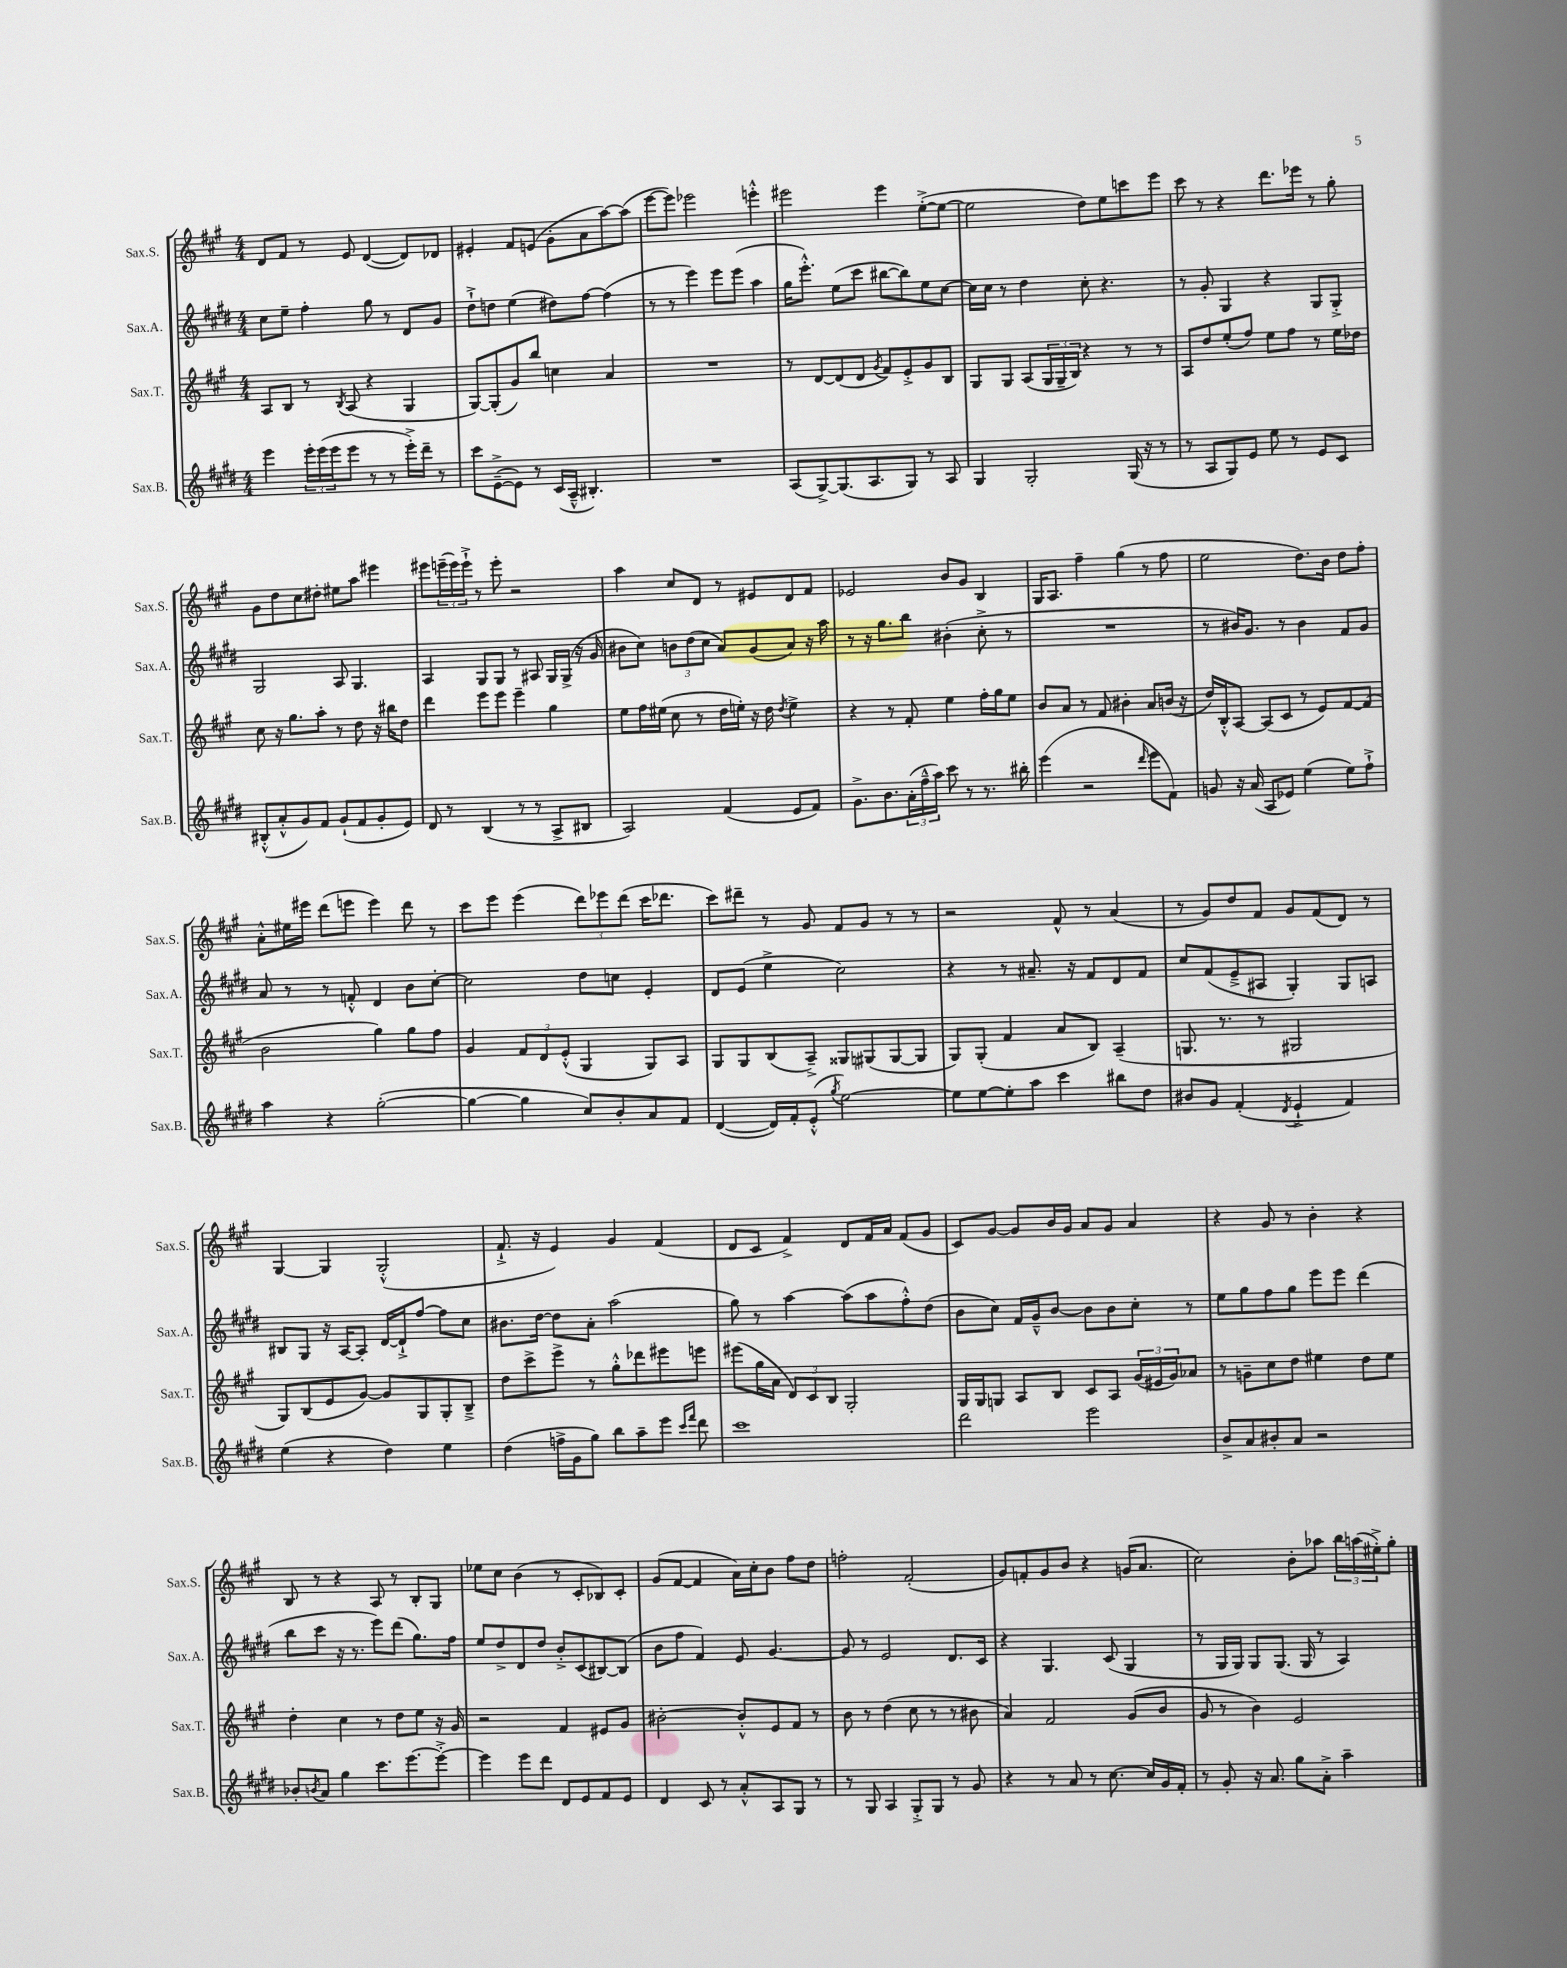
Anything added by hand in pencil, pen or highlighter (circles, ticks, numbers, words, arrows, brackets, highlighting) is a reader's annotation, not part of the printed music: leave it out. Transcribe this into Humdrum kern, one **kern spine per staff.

**kern	**kern	**kern	**kern
*staff4	*staff3	*staff2	*staff1
*clefG2	*clefG2	*clefG2	*clefG2
*k[f#c#g#d#]	*k[f#c#g#]	*k[f#c#g#d#]	*k[f#c#g#]
*M4/4	*M4/4	*M4/4	*M4/4
4eee\	8A/L	8cc#\L	8d/L
.	8B/J	8ee~\J	8f#/J
24eee'\LL	8r	4ff#'\	8r
(24eee\	.	.	.
24eee\J	.	.	.
.	8qB/	.	.
8eee\J	(8A/	.	8e/
8r	4r	8gg#\	([4d/
8r	.	8r	.
16eee'^\LL)	4G#/	8d#/L	8d/]L)
16ddd#~\JJ	.	.	.
8r	.	8g#/J	8d-/J
=	=	=	=
8ccc#\L	[8G#/L)	8dd#`^\L	4e#'/
([8e~^\	(8G#'/]	8dd\J	.
8e\]J)	8g#/)	(4ee\	8f#/L
8r	8bb/J	.	(8e/J
(16c#/LL	4cc\	8dd#\L)	8g#'\L
16A~^^/JJ	.	.	.
4.B#'/)	.	[8ff#\J	8a\
.	4a/	(4ff#\]	[8aa\)
.	.	.	(8aa\]J
=	=	=	=
1r	1r	8r	[8eee\L
.	.	8r	8eee\]J)
.	.	4eee\)	2eee-\
.	.	8eee\L	.
.	.	(8eee\J	.
.	.	4aa\	4eee'^^\
=	=	=	=
(8A/L	8r	16gg#\LK	2eee#\
.	.	8.eee'^^\J)	.
[8G#^/)	[8d/L	.	.
(8.G#/]	(8d/]	(8ee\L	.
.	8d/J	8ccc#\J	.
8.A/	.	.	.
.	8qg#/	.	.
.	8f#/L)	[8bb#\L	4eee#\
8G#/J)	8e'^/	8bb#\])	.
8r	8g#/	8ee\	([8ee'^\L
8A/	8B/J	[8cc#\J	8ee\_J
=	=	=	=
4G#/	8G#/L	16cc#\]LL	2ee\]
.	.	16cc#\JJ	.
.	8G#/J	8r	.
2G#'/	(8A/L	4dd#\	.
.	24G#/L	.	.
.	24G#~/	.	.
.	24B/JJ)	.	.
.	4r	8cc#'\	8dd\L)
.	.	4.r	8ee\
(16G#/	8r	.	8ccc\
16r	.	.	.
8r	8r	.	8eee\J
=	=	=	=
8r	8A/L	8r	8ccc#\
8A/L	8dd/	8g#'/	8r
8G#/)	(8ee'/	4G#/	4r
8e/J	8ff#/J)	.	.
8ee\	8ee\L	4r	8.ddd\L
8r	8ff#\J	.	.
.	.	.	16eee-\Jk
8e/L	8r	8G#/L	8r
8c#/J	16ee\LL	8G#'^/J	8gg#'\
.	16dd-\JJ	.	.
=	=	=	=
(8B#'^^/L	8cc#\	2G#/	8g#\L
8a'^^/	16r	.	8dd\
.	8.gg#\L	.	.
8g#/)	.	.	8cc#\
8f#/J	8aa'\J	.	8dd#'\J
(8g#`/L	8r	8A/	8ee#\L
8f#/	8dd\	4.G#/	8aa\J
8g#'/	16r	.	4eee#\
.	16bb#\LK	.	.
8e/J)	8dd\J	.	.
=	=	=	=
8d#/	4ddd\	4A/	8eee#\L
8r	.	.	(24eee~\L
.	.	.	24eee\)
.	.	.	24eee`^\JJ
(4B/	8eee\L	8G#/L	8r
.	8eee\J	8G#/J	8eee'\
8r	4eee~\	8r	2r
8r	.	8A#/	.
8A^/L	4gg#\	16G#/LL	.
.	.	(16G#^/JJ	.
8B#/J	.	16r	.
.	.	16g#/	.
=	=	=	=
2A/)	8ee\L	8b#\L	4aa\
.	16ff#\L	8cc#\J)	.
.	(16ee#\JJ	.	.
.	8cc#\	12b\L	8cc#/L
.	.	(12dd#\	.
.	8r	.	8d/J
.	.	12cc#\J	.
(4f#/	16dd\LL	8a/L)	8r
.	16ee'\JJ)	.	.
.	16r	(8g#/	8e#/L
.	16dd\	.	.
.	8qdd/	.	.
8e/L	4ee^\	8a/J)	8d/
8f#/J)	.	16r	8f#/J
.	.	16aa\	.
=	=	=	=
8.g#^\L	4r	8r	2e-/
.	.	16r	.
8.b\	.	8.gg#\L	.
.	8r	.	.
(24a'\L	8f#'/	8bb\J	.
24ff#~^^\	.	.	.
24aa\JJ)	.	.	.
8ccc#\	4ee\	(4b#'\	8b/L
8r	.	.	8g#/J
8.r	16ff#'\LL	8cc#'^\	4B/
.	16gg#\J	.	.
.	8ee\J	8r	.
16bb#'\	.	.	.
=	=	=	=
(4eee\	8b/L	1r	16G#/LK
.	.	.	8.A/J
.	8a/J	.	.
2r	8r	.	4ff#~\
.	8f#/	.	.
.	4b#'\	.	(4gg#\
16qqddd#/	.	.	.
8eee\L	8a/L	.	8r
8f#\J)	(16b/Jk	.	8ff#\
.	16r	.	.
=	=	=	=
8g/	16dd/LL)	8r	2ee\
.	16B'^^/J	.	.
16r	[8A/J	16b#/LK)	.
(16a/	.	8.g#/J	.
8A/L	(8A/]L	.	.
8e-/J)	8c#/J	8r	.
(4ee\	8r	4b#\	8.dd\L)
.	8e/L)	.	.
.	.	.	16b\Jk
8ee\L)	[8f#/	8f#/L	8dd\L
8ff#`^\J	(8f#/]J	8g#/J	8ff#'\J
=	=	=	=
4aa\	2b\	8a/	8a'^^\L
.	.	8r	16ee#\L
.	.	.	16eee#\JJ
4r	.	8r	(8ddd\L
.	.	8f'^^/	8eee\J
([2gg#'\	4gg#\)	4d#/	4eee\)
.	8gg#\L	8b\L	8ddd\
.	8ff#\J	[8cc#'\J	8r
=	=	=	=
4gg#\_	4g#/	2cc#\]	8ccc#\L
.	.	.	8eee\J
4gg#\]	12f#/L	.	(4eee\
.	12d/	.	.
.	(12e'^^/J	.	.
8cc#/L)	4G#/	8dd#\L	12ddd\L)
.	.	.	12eee-\
8b'/	.	8cc\J	.
.	.	.	(12ddd\J
8a/	8G#/L)	4e'/	16ccc#\LK
.	.	.	8.ddd-\J
8f#/J	8A/J	.	.
=	=	=	=
([4d#/	8G#/L	8d#/L	8ccc#\L)
.	8G#/	(8e/J	8ddd#~\J
16d#/]LL)	(8B/	4ee^\	8r
16f#'/J	.	.	.
(8e'^^/J	8A~^/J)	.	8g#/
8qgg#/	.	.	.
[2ee\)	8G##/L	2cc#\)	8f#/L
.	(8G#/	.	8g#/J
.	[8G#/	.	8r
.	8G#/]J	.	8r
=	=	=	=
8ee\]L	8G#/L)	4r	2r
[8ee\	(8G#'/J	.	.
8ee'\]	4f#/	8r	.
8aa\J	.	8.a#~/	.
4ccc#\	8a/L	.	8f#^^/
.	.	16r	.
.	8B/J)	8f#/L	8r
8bb#\L	(4A~/	8d#/	(4a/
8dd#\J	.	8f#/J	.
=	=	=	=
8b#/L	8.G/	8cc#/L	8r
8g#/J	.	(8f#/	8g#/L)
.	8.r	.	.
(4f#'/	.	8e~^/	8dd/
.	8r	8A#/J	8f#/J
8qd#/	.	.	.
4e`^/	2G#/	4G#'/)	8g#/L
.	.	.	(8f#/
4f#/)	.	8G#/L	8d/J)
.	.	8A/J	8r
=	=	=	=
(4ee\	8G#/L)	8B#/L	[4G#/
.	(8B/	8G#/J	.
4r	8e/	16r	4G#/]
.	.	[16A/LK	.
.	[8g#/J)	8A'/]J	.
4dd#\)	8g#/]L	[16d#/LL	(2G#'^^/
.	.	16d#`^/]J	.
.	8G#/	[8ff#/J	.
4ee\	8G#'/	8ff#\]L	.
.	8B~^/J	8cc#\J	.
=	=	=	=
(4dd#\	8dd\L	8.b#\L	8.f#`^/
.	8ccc#^\	.	.
.	.	[16dd#\Jk	16r
16ff^\LL	8eee^\J	8dd#\]L	4e/)
16g#\J	.	.	.
8gg#\J)	8r	8a'\J	.
8bb\L	8gg#'^^\L	(2aa\	4g#/
8aa~\	8ddd-\	.	.
8eee\J	8eee#\	.	(4f#/
16qqccc#/LL	.	.	.
16qqfff#/JJ	.	.	.
8ddd#\	8eee\J	.	.
=	=	=	=
1ccc#	(8eee#\L	8gg#\)	8d/L
.	16gg#\L	8r	8c#/J
.	16a\JJ	.	.
.	12d/L)	[4aa\	4f#^/)
.	12c#/	.	.
.	12B/J	.	.
.	2G#'/	(8aa\]L	8d/L
.	.	8aa\	16f#/L
.	.	.	16a/JJ
.	.	8ff#'^^\)	(8f#/L
.	.	(8dd#\J	8g#/J
=	=	=	=
2ddd#\	16G#/LL	8b\L	8c#/L)
.	16G#/J	.	.
.	8G/J	8cc#\J)	[8g#/J
.	8A/L	16f#/LL	8g#/]L
.	.	16g#~^^/J	.
.	8B/J	[8b/J	16b/L
.	.	.	16g#/JJ
2eee\	8c#/L	8b\]L	8a/L
.	8A/J	8b\	8g#/J
.	(24g#/LL	8cc#'\J	4a/
.	24e#/	.	.
.	24g#/J)	.	.
.	8a-/J	8r	.
=	=	=	=
8b^/L	8r	8ee\L	4r
8a/	8g~\L	8gg#\	.
8b#'/	8cc#\	8ff#\	8g#/
8a/J	8dd\J	8gg#\J	8r
2r	4ee#\	8eee\L	4b'\
.	.	8eee\J	.
.	8dd\L	(4ddd#\	4r
.	8ee#\J	.	.
=	=	=	=
8b-'/L	4dd'\	8bb\L	8B/
8qb/	.	.	.
8a/J	.	8ccc#\J	8r
4gg#\	4cc#\	16r	4r
.	.	8.r	.
8.ccc#\L	8r	8eee\L)	8A/
.	8dd\L	(8ddd#\J	8r
[8.eee\	.	.	.
.	8ee\J	8.gg#\L)	8B'/L
8eee'^\_J	16r	.	8G#/J
.	16g#/	16ff#\Jk	.
=	=	=	=
4eee\]	2r	8ee/L	8ee-\L
.	.	8dd#^/	8cc#\J
8eee\L	.	8d#/	(4b\
8ddd#\J	.	8dd#/J	.
8d#/L	4f#/	8b'^/L	8r
8e/	.	(8c#/	8c#'/L
8f#/	8e#/L	[8B#/)	8B-/)
8e/J	8g#/J	(8B#/]J	8c#'/J
=	=	=	=
4d#/	[2b#'\	8b\L	(8g#/L
.	.	8ff#\J	[8f#/J
8c#/	.	4f#/)	4f#/]
8r	.	.	.
8a'^^/L	8b#'^^/]L	8e/	16a\LL)
.	.	.	16cc#'\J
8A/	8e/	[4.g#/	8b\J
8G#/J	8f#/J	.	8ff#\L
8r	8r	.	8dd\J
=	=	=	=
8r	8b\	8g#/]	2ff'\
8G#/	8r	8r	.
4A/	(4dd\	2e/	.
8G#'^/L	8cc#\	.	(2f#'/
8G#/J	8r	.	.
8r	8r	8.d#/L	.
8g#/	8b#\	.	.
.	.	16c#/Jk	.
=	=	=	=
4r	4a/)	4r	8g#/L)
.	.	.	8f'/
8r	2f#/	4.G#/	8g#/
8a/	.	.	8b/J
8r	.	.	4r
[8.cc#\	.	(8c#/	.
.	(8g#/L	4G#/	(16g/LK
16cc#/]LL	.	.	8.a/J
16g#/	8b/J	.	.
16f#'/JJ	.	.	.
=	=	=	=
8r	8g#/	8r	2cc#\)
8g#'/	8r	16G#/LL	.
.	.	16G#/JJ)	.
16r	4b\)	8G#/L	.
8.a/	.	.	.
.	.	(8.G#/J	.
8gg#\L	2e/	.	8b'\L
.	.	16G#/	.
8a'^\J	.	8r	8aa-\J
4aa~\	.	4A/)	24bb\LL
.	.	.	(24aa\
.	.	.	24ee#'^\J)
.	.	.	8gg#'\J
==	==	==	==
*-	*-	*-	*-
